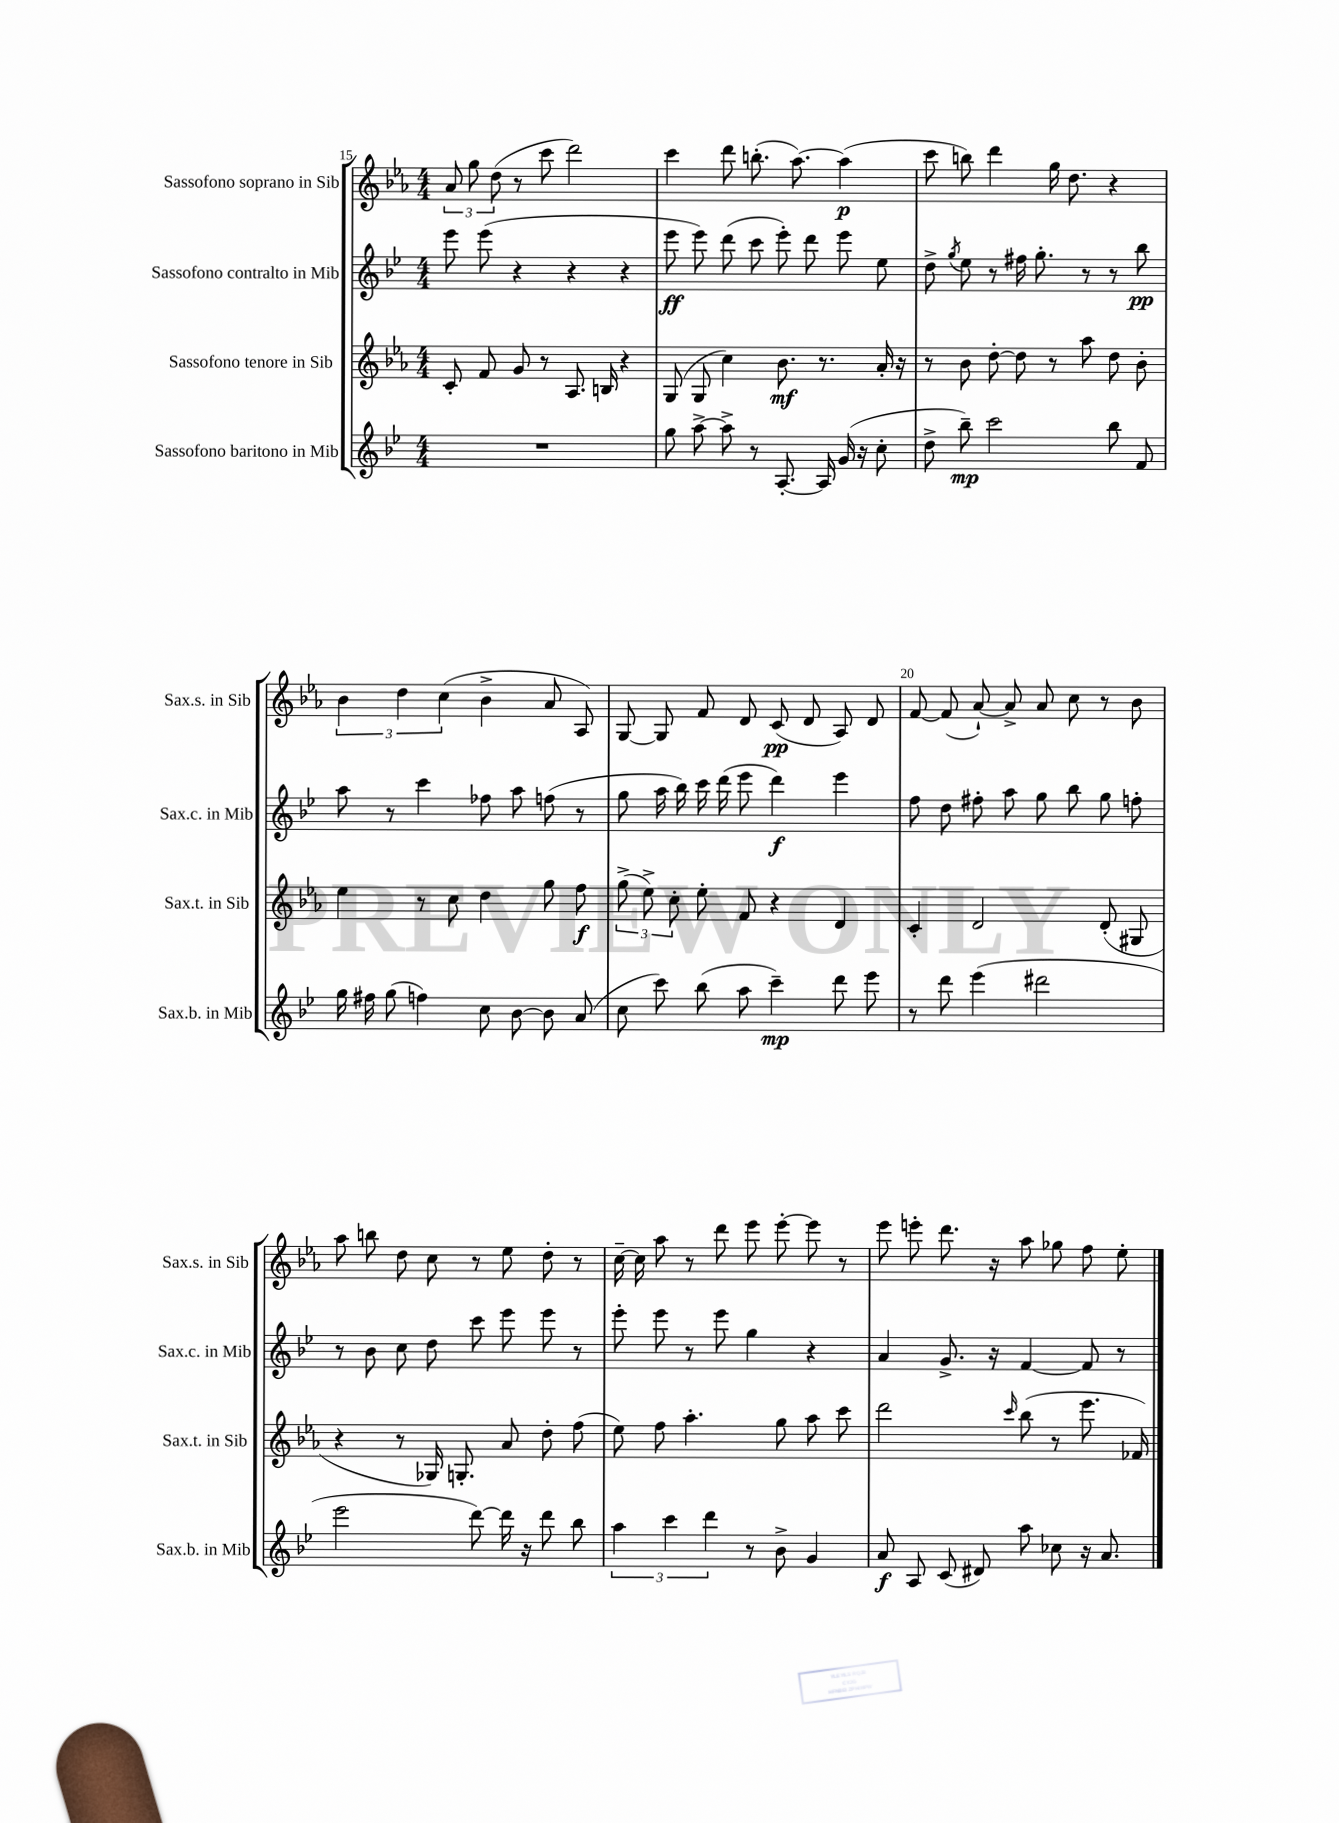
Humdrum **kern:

**kern	**dynam	**kern	**dynam	**kern	**dynam	**kern	**dynam
*part4	*part4	*part3	*part3	*part2	*part2	*part1	*part1
*staff4	*staff4	*staff3	*staff3	*staff2	*staff2	*staff1	*staff1
*I"Sassofono baritono in Mib	*	*I"Sassofono tenore in Sib	*	*I"Sassofono contralto in Mib	*	*I"Sassofono soprano in Sib	*
*I'Sax.b. in Mib	*	*I'Sax.t. in Sib	*	*I'Sax.c. in Mib	*	*I'Sax.s. in Sib	*
*clefG2	*	*clefG2	*	*clefG2	*	*clefG2	*
*k[b-e-]	*	*k[b-e-a-]	*	*k[b-e-]	*	*k[b-e-a-]	*
*M4/4	*	*M4/4	*	*M4/4	*	*M4/4	*
=15	=15	=15	=15	=15	=15	=15	=15
1r	.	8c'/	.	8eee-\	.	12a-/	.
.	.	.	.	.	.	12gg\	.
.	.	8f/	.	(8eee-\	.	.	.
.	.	.	.	.	.	(12dd\	.
.	.	8g/	.	4r	.	8r	.
.	.	8r	.	.	.	8ccc\	.
.	.	8.A-/	.	4r	.	2ddd\)	.
.	.	16Bn/	.	.	.	.	.
.	.	4r	.	4r	.	.	.
=16	=16	=16	=16	=16	=16	=16	=16
8gg\	.	(8G/	.	8eee-\	ff	4ccc\	.
[8aa^\	.	8G/	.	8eee-\)	.	.	.
8aa^\]	.	4cc\)	.	(8ddd\	.	8ddd\	.
8r	.	.	.	8ccc\	.	(8.bbn'\	.
[8.A'/	.	8.b-\	mf	8eee-'\)	.	.	.
.	.	.	.	.	.	[8.aa-\)	.
.	.	.	.	8ddd\	.	.	.
16A/]	.	8.r	.	.	.	.	.
(16g/	.	.	.	8eee-\	.	(4aa-\]	p
16r	.	.	.	.	.	.	.
8cc'\	.	16a-'/	.	8ee-\	.	.	.
.	.	16r	.	.	.	.	.
=17	=17	=17	=17	=17	=17	=17	=17
8dd^\	.	8r	.	8dd^\	.	8ccc\	.
.	.	.	.	8qgg/	.	.	.
8bb-~\)	mp	8b-\	.	8ee-\	.	8bbn\)	.
2ccc\	.	[8dd'\	.	8r	.	4ddd\	.
.	.	8dd\]	.	16ff#X\	.	.	.
.	.	.	.	8.gg'\	.	.	.
.	.	8r	.	.	.	16gg\	.
.	.	.	.	.	.	8.dd\	.
.	.	8aa-\	.	8r	.	.	.
8bb-\	.	8dd\	.	8r	.	4r	.
8f/	.	8b-'\	.	8bb-\	pp	.	.
!!LO:LB:g=z
=18	=18	=18	=18	=18	=18	=18	=18
16gg\	.	4ee-\	.	8aa\	.	6b-\	.
16ff#X\	.	.	.	.	.	.	.
(8gg\	.	.	.	8r	.	.	.
.	.	.	.	.	.	6dd\	.
4ffn\)	.	8r	.	4ccc\	.	.	.
.	.	.	.	.	.	(6cc\	.
.	.	8cc\	.	.	.	.	.
8cc\	.	4dd\	.	8ff-X\	.	4b-^\	.
[8b-\	.	.	.	8aa\	.	.	.
8b-\]	.	8gg\	.	(8ffn\	.	8a-/	.
(8a/	.	8ff\	f	8r	.	8A-/)	.
=19	=19	=19	=19	=19	=19	=19	=19
8cc\	.	(12gg^\	.	8gg\	.	[8G/	.
.	.	12ee-^\)	.	.	.	.	.
8ccc\)	.	.	.	16aa\	.	8G/]	.
.	.	12cc'\	.	.	.	.	.
.	.	.	.	16bb-\)	.	.	.
(8bb-\	.	8ee-'\	.	16ccc\	.	8f/	.
.	.	.	.	(16ddd\	.	.	.
8aa\	.	8f/	.	8eee-\	.	8d/	.
4ccc~\)	mp	4r	.	4ddd\)	f	(8c/	pp
.	.	.	.	.	.	8d/	.
8ddd\	.	4d/	.	4eee-\	.	8A-/)	.
8eee-\	.	.	.	.	.	8d/	.
=20	=20	=20	=20	=20	=20	=20	=20
8r	.	4c'/	.	8ff\	.	[8f/	.
8ddd\	.	.	.	8dd\	.	(8f/]	.
(4eee-\	.	2d/	.	8ff#X'\	.	[8a-`/)	.
.	.	.	.	8aa\	.	8a-^/]	.
2ddd#X\	.	.	.	8gg\	.	8a-/	.
.	.	.	.	8bb-\	.	8cc\	.
.	.	(8d'/	.	8gg\	.	8r	.
.	.	8G#X/	.	8ffn'\	.	8b-\	.
!!LO:LB:g=z
=21	=21	=21	=21	=21	=21	=21	=21
2eee-\	.	4r	.	8r	.	8aa-\	.
.	.	.	.	8b-\	.	8bbn\	.
.	.	8r	.	8cc\	.	8dd\	.
.	.	16G-X/)	.	8dd\	.	8cc\	.
.	.	8.Gn'/	.	.	.	.	.
[8ddd\)	.	.	.	8ccc\	.	8r	.
16ddd\]	.	8a-/	.	8eee-\	.	8ee-\	.
16r	.	.	.	.	.	.	.
8ddd\	.	8dd'\	.	8eee-\	.	8dd'\	.
8bb-\	.	(8ff\	.	8r	.	8r	.
=22	=22	=22	=22	=22	=22	=22	=22
6aa\	.	8ee-\)	.	8eee-'\	.	[16cc~\	.
.	.	.	.	.	.	16cc\]	.
.	.	8ff\	.	8eee-\	.	8aa-\	.
6ccc\	.	.	.	.	.	.	.
.	.	4.aa-'\	.	8r	.	8r	.
6ddd\	.	.	.	.	.	.	.
.	.	.	.	8eee-\	.	8ddd\	.
8r	.	.	.	4gg\	.	8eee-\	.
8b-^\	.	8gg\	.	.	.	[8eee-'\	.
4g/	.	8aa-\	.	4r	.	8eee-\]	.
.	.	8ccc\	.	.	.	8r	.
=23	=23	=23	=23	=23	=23	=23	=23
8a/	f	2ddd\	.	4a/	.	8eee-\	.
8A/	.	.	.	.	.	8eeen'\	.
(8c/	.	.	.	8.g^/	.	8.ddd\	.
8d#X/)	.	.	.	.	.	.	.
.	.	.	.	16r	.	16r	.
.	.	16qqccc/	.	.	.	.	.
8aa\	.	(8bb-\	.	[4f/	.	8aa-\	.
8cc-X\	.	8r	.	.	.	8gg-X\	.
16r	.	8.eee-\	.	8f/]	.	8ff\	.
8.a/	.	.	.	.	.	.	.
.	.	.	.	8r	.	8ee-'\	.
.	.	16f-X/)	.	.	.	.	.
==	==	==	==	==	==	==	==
*-	*-	*-	*-	*-	*-	*-	*-
